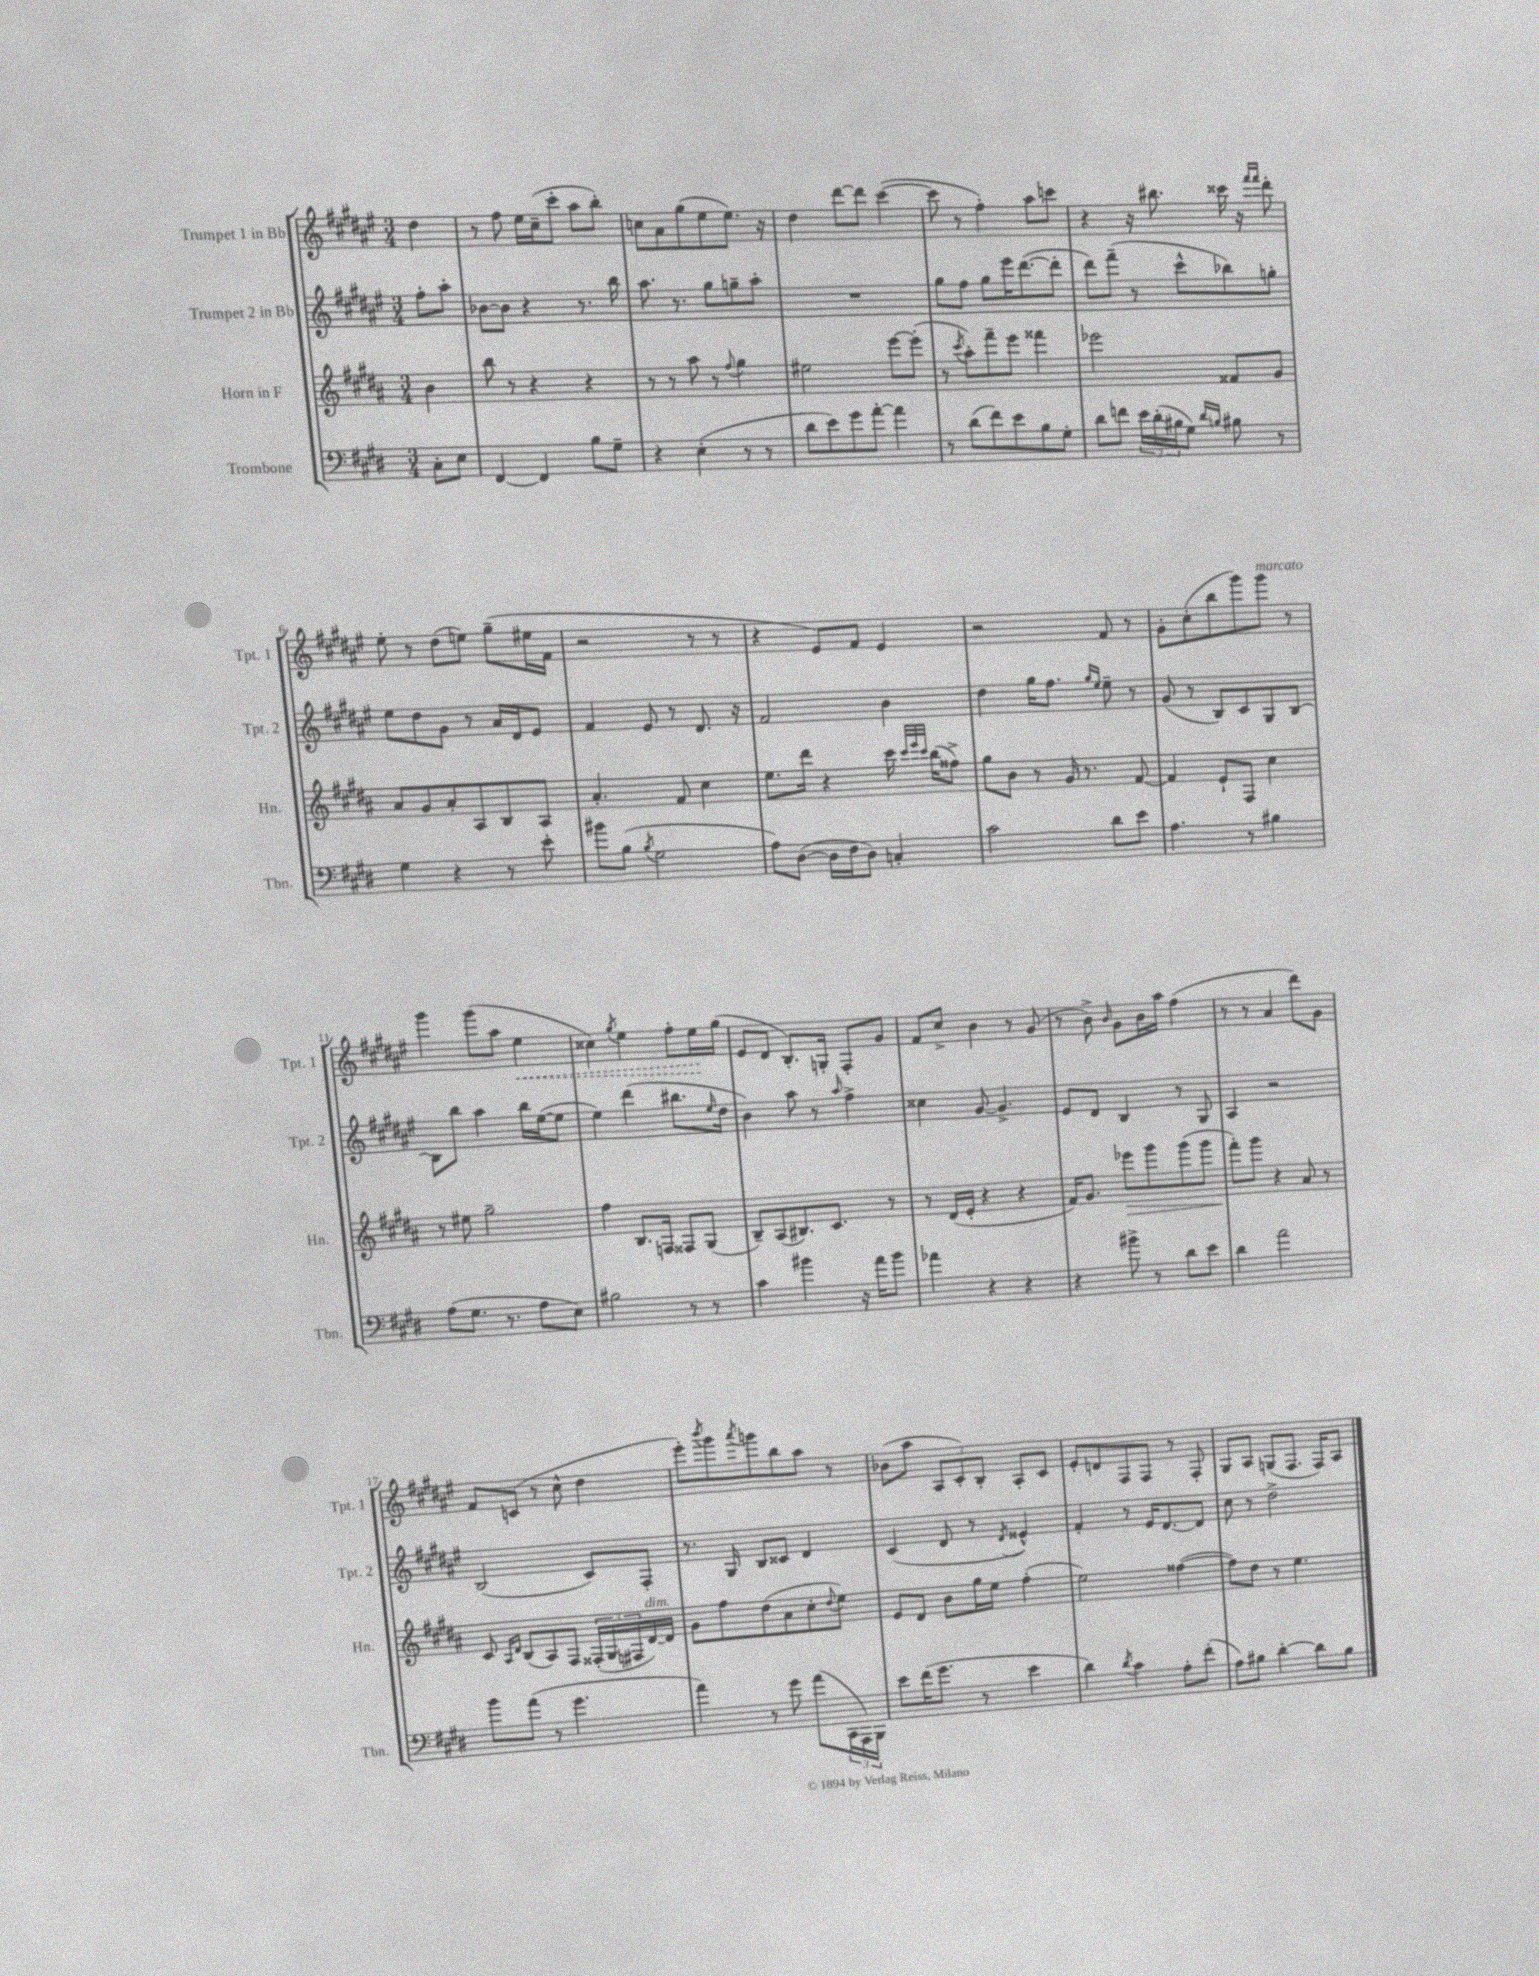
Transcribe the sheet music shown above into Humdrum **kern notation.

**kern	**kern	**kern	**kern
*staff4	*staff3	*staff2	*staff1
*clefF4	*clefG2	*clefG2	*clefG2
*k[f#c#g#d#]	*k[f#c#g#d#a#]	*k[f#c#g#d#a#e#]	*k[f#c#g#d#a#e#]
*M3/4	*M3/4	*M3/4	*M3/4
8C#'	4b	8ff#'	4dd#
8E	.	8aa#'	.
=	=	=	=
[4FF#	8bb	[8b-	8r
.	8r	8b-]	8ff#
4FF#]	4r	4r	16ee#
.	.	.	(16cc#~
.	.	.	8ccc#'
8B	4r	8.r	8aa#
8G#~	.	.	8bb')
.	.	16bb	.
=	=	=	=
4r	8r	8.aa#	8cc
.	8r	.	8a#
.	.	8.r	.
(4E'	8aa#	.	(8gg#
.	8r	8gg#	8ee#
.	8qqff#	.	.
8r	4gg#	8gg~	8.ee#)
8r	.	8aa#'	.
.	.	.	16r
=	=	=	=
8d#	2ee#	2.r	4dd#
8e)	.	.	.
8g#	.	.	[8ddd#
[8a'	.	.	8ddd#]
4a]	[8eee	.	([4ccc#
.	(8eee']	.	.
=	=	=	=
8r	8r	8gg#	8ccc#]
.	8qccc#	.	.
(8d#	8aa#')	8ff#	8r
8f#)	8fff#~	8gg#	4ff#')
8e	8eee	16eee#	.
.	.	([8.ddd#	.
8B	4fff##	.	8aa#
8G#'	.	8ddd#']	8ccc
=	=	=	=
8d#	2eee-	8ddd#)	4r
8f	.	(8fff#~	.
24e	.	8r	16r
(24d#'	.	.	.
.	.	.	8.bb#
24B#	.	.	.
8G#)	.	8ccc#^^	.
16qqd#	.	.	.
16qqB	.	.	.
8B#	8f##	8bb-)	16ccc##
.	.	.	16r
.	.	.	16qqfff#
.	.	.	16qqfff#
8r	8g#	8gg'	8ddd#'
=	=	=	=
4G#	8a#	8ee#	8ee#'
.	8g#	8dd#	8r
4r	8a#'	8g#	(8dd#
.	8A#	8r	8ee)
8r	8B	16a#	(8gg#~
.	.	16d#	.
8e'	8A#	8e#	16ee#
.	.	.	16f#
=	=	=	=
8b#	4.a#'	4f#	2r
(8B	.	.	.
8qB	.	.	.
2G#	.	8e#	.
.	8f#	8r	.
.	4cc#	8.d#	8r
.	.	.	8r
.	.	16r	.
=	=	=	=
8A)	8.ee	2f#	4r
([8D#	.	.	.
.	16ddd#	.	.
16D#]	4r	.	8e#)
16F#	.	.	.
8D#)	.	.	8f#
4C'	16ccc#	4b	4e#
.	32qqccc#	.	.
.	32qqeee	.	.
.	32qqccc#	.	.
.	(16bb	.	.
.	8ff##^)	.	.
=	=	=	=
2c#	8gg#	4dd#	2r
.	8b	.	.
.	8r	16gg#	.
.	.	8.ff#	.
.	16g#	.	.
.	8.r	.	.
.	.	16qqgg#	.
.	.	16qqee#	.
8d#	.	8ee#~	8f#
8e	[8f#	8r	8r
=	=	=	=
4.A	4f#]	(8g#	8g#'
.	.	8r	(8cc#'
.	8e`	8B)	8bb
8r	8F#	8c#	8ggg#)
4B#	4cc#	8G#	8ggg#
.	.	[8B	8r
=	=	=	=
(8A	8r	8B]	4ggg#
8.G#	8ee#	8bb	.
.	2gg#~	4aa#	(8ggg#
8.r	.	.	.
.	.	.	8aa#
8A	.	16bb	4ee#
.	.	([16ee#	.
8E)	.	8ee#]	.
=	=	=	=
2B#	4ff#	4ee#)	4cc##)
.	.	.	8qgg#
.	8.B	(4ddd#	4ee#
.	16F	.	.
8r	8F##	8.bb#	8ff#'
8r	(8G#	.	16ee#
.	.	16qqee#	.
.	.	16dd#	(16gg#
=	=	=	=
4c#	8B~)	4b)	8e#
.	(8A#	.	8d#
4b#	8.B#)	8aa#	8.B')
.	.	8r	.
.	8.c#	.	16G'
.	.	16qqaa#	.
16r	.	4ff#^	8F#'
16a	.	.	.
8b#	8r	.	8g#
=	=	=	=
4a-	8r	4cc##	8f#
.	(16d#	.	8cc#^
.	16e'	.	.
4r	4r	[8g#	4b
.	.	4.g#^]	.
4r	4r	.	8r
.	.	.	(8g#
=	=	=	=
4r	16f#)	8e#	8r
.	8.g#	.	.
.	.	8d#	8b^)
.	.	.	16qqb
8b#^	8eee-	4B	8g#
8r	8ggg#	.	16b
.	.	.	16aa#
8d#	(8ggg#	8r	(4ff#
8e	8ggg#	8G#	.
=	=	=	=
4d#	8fff#')	4A#	8r
.	8ggg#	.	8r
2a	4r	2r	4a#
.	8a#	.	8ddd#)
.	8r	.	8g#
=	=	=	=
8b	8c#	(2B	8f#
.	16qqA#	.	.
.	16qqd#	.	.
(8a	(8B	.	(8c
8r	8A#)	.	8r
4.g#	8F#	.	8cc#^^
.	(24F##'	8c#)	4dd#
.	24G#	.	.
.	24F#	.	.
.	[16d#)	8F#'	.
.	16d#]	.	.
=	=	=	=
4a)	8g#	8.r	8eee#')
.	.	.	8qbbb
.	8ff#	.	8ggg#
.	.	16G#	.
.	.	.	8qaaa#
8r	(8dd#	8B	8ggg
8g#	8a#	8c##	8bb
(8a	8cc#'	4d#	8aa#
.	8qqdd#	.	.
24CC#	8ee)	.	8r
24AAA)	.	.	.
24BBB	.	.	.
=	=	=	=
8e	8e	(4c#	(8b-
(16f#	8d#	.	8aa#
8.g#	.	.	.
.	8b	8d#	12A#
.	.	.	12c#')
8r	16gg#	8r	.
.	.	.	12B'
.	16ee	.	.
.	.	8qd#	.
4e	(4ff#'	4e##^^)	8A#'
.	.	.	8c#
=	=	=	=
4d#)	2ee)	4f#'	8e#'
.	.	.	8d
8qd#	.	.	.
4c#	.	8r	8F#
.	.	16e#	8F#
.	.	[8.d#	.
8A'	([4ff##	.	8r
(8f#'	.	8d#]	8F#'
=	=	=	=
8A)	8ff##])	8cc#	8G#
8B#	8dd#	8r	8A#
[4d#'	8r	2dd#^	(8G
.	4.ee	.	8.F#
8d#]	.	.	.
.	.	.	16F#)
8B#	.	.	8A#
==	==	==	==
*-	*-	*-	*-
